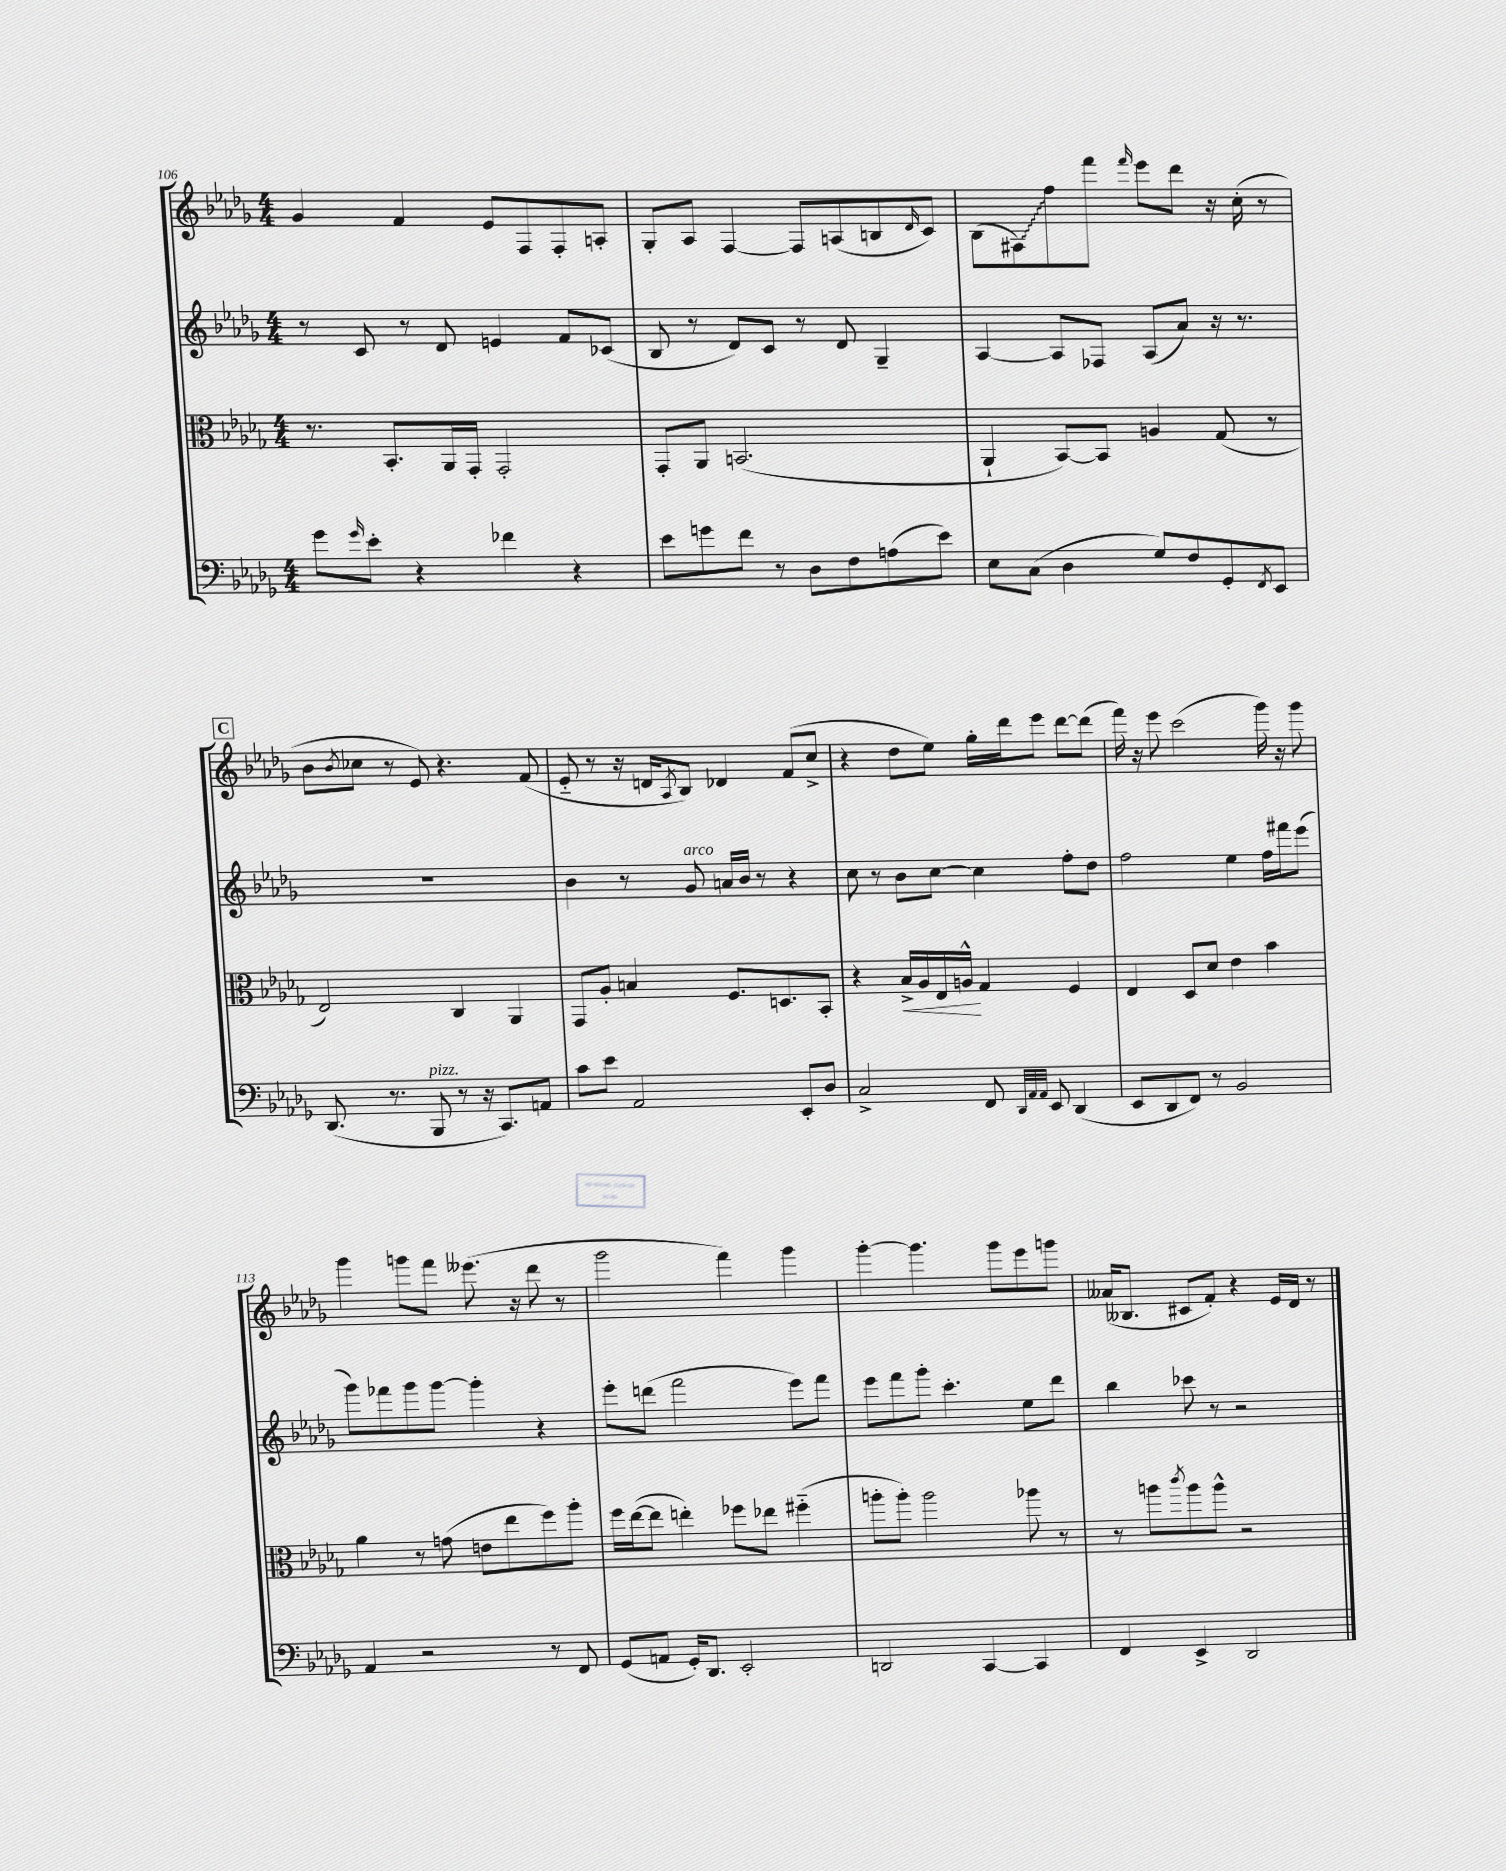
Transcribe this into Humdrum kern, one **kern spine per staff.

**kern	**kern	**kern	**kern
*staff4	*staff3	*staff2	*staff1
*clefF4	*clefC3	*clefG2	*clefG2
*k[b-e-a-d-g-]	*k[b-e-a-d-g-]	*k[b-e-a-d-g-]	*k[b-e-a-d-g-]
*M4/4	*M4/4	*M4/4	*M4/4
8g-\L	8.r	8r	4g-/
16qqg-/	.	.	.
8e-'\J	.	8c/	.
.	8.BB-'/L	.	.
4r	.	8r	4f/
.	16AA-/L	8d-/	.
.	16GG-'/JJ	.	.
4f-\	2GG-'/	4e/	8e-/L
.	.	.	8F/
4r	.	8f/L	8F'/
.	.	(8c-/J	8A'/J
=	=	=	=
8e-\L	8GG-'/L	8B-/	8G-'/L
8g\	8AA-/J	8r	8A-/J
8f\J	(2.BB/	8d-/L)	[4F/
8r	.	8c/J	.
8D-\L	.	8r	8F/]L
8F\	.	8d-/	(8A/
(8A\	.	4G-~/	8B/
.	.	.	16qqd-/
8e-\J)	.	.	8c/J)
=	=	=	=
8E-\L	4AA-`/	[4A-/	(8B-\L
(8C\J	.	.	8F#\)
4D-\	[8BB-/L)	8A-/]L	8ff\
.	8BB-/]J	8F-/J	8fff\J
.	.	.	16qqfff/
8G-/L)	4A/	(8A-/L	8eee-\L
8F/	.	8a-/J)	8ddd-\J
8GG-'/	(8G-/	16r	16r
.	.	8.r	(16cc'\
8qFF/	.	.	.
8EE-/J	8r	.	8r
=	=	=	=
(8.DD-/	2E-/)	1r	8b-\L
.	.	.	8qb-/
.	.	.	8cc-\J
8.r	.	.	.
.	.	.	8r
8BBB-/	.	.	8e-/)
8r	4C/	.	4.r
16r	.	.	.
8.CC/L)	.	.	.
.	4AA-/	.	.
8AA/J	.	.	(8f/
=	=	=	=
8c\L	8GG-/L	4b-\	8e-'~/
8e-\J	8A-'/J	.	8r
2AA-/	4B/	8r	16r
.	.	.	16d/LK
.	.	.	8qA-/
.	.	8g-/	8B-/J)
.	8.F/L	16a/LL	4d-/
.	.	16b-/JJ	.
.	.	8r	.
.	8.D/	.	.
8EE-'/L	.	4r	(8f/L
8D-/J	8BB-'/J	.	8cc^/J
=	=	=	=
2C^/	4r	8cc\	4r
.	.	8r	.
.	16B-^/LL	8b-\L	8dd-\L
.	16A-/	.	.
.	16E-/	[8cc\J	8ee-\J)
.	16A^^/JJ	.	.
8FF/	4G-/	4cc\]	16gg-'\LL
.	.	.	16ddd-\J
32qqDD-/LLL	.	.	.
32qqAA-/	.	.	.
32qqAA-/JJJ	.	.	.
8EE-/	.	.	8eee-\J
(4DD-/	4F/	8ff'\L	[8ddd-\L
.	.	8dd-\J	(8ddd-\]J
=	=	=	=
8EE-/L	4E-/	2ff\	16fff\)
.	.	.	16r
8DD-/	.	.	8eee-\
8FF/J)	8D-/L	.	(2ccc\
8r	8d-/J	.	.
2BB-/	4e-\	4ee-\	.
.	4b-\	16ff\LL	16ggg-\)
.	.	16fff#\J	16r
.	.	(8eee-\J	8ggg-\
=	=	=	=
4AA-/	4a-\	8ggg-\L)	4ggg-\
.	.	8fff-\	.
2r	8r	8ggg-\	8ggg\L
.	(8g\	[8ggg-\J	8fff\J
.	8e\L	4ggg-'\]	(8.eee--\
.	8ee-\	.	.
.	.	.	16r
8r	8ff\)	4r	8ddd-\
8FF/	8aa-'\J	.	8r
=	=	=	=
(8GG-/L	16ff\LL	8eee-'\L	2ggg-\
.	([16ee-\J	.	.
8AA/J	8ee-\]J	(8ddd\J	.
16GG-'/LK)	4ee'\)	2fff\	.
8.DD-/J	.	.	.
2EE-'/	8ff-\L	.	4fff\)
.	8ee-\J	.	.
.	(4ff#'~\	8eee-\L)	4ggg-\
.	.	8fff\J	.
=	=	=	=
2DD/	8aa'\L	8eee-\L	[4ggg-'\
.	8aa'\J)	8fff\	.
.	2aa\	8ggg-'\J	4.ggg-\]
.	.	4.ccc'\	.
[4CC/	.	.	.
.	.	.	8ggg-\L
4CC/]	8aa-\	8ee-\L	8eee-\
.	8r	8ddd-\J	8ggg\J
=	=	=	=
4FF/	8r	4bb-\	(16a--/LK
.	.	.	8.B--/J
.	8aa\L	.	.
.	8qccc/	.	.
4EE-^/	8aa\	8ccc-\	8c#/L
.	8aa^^\J	8r	8f'/J)
2DD-/	2r	2r	4r
.	.	.	16e-/LL
.	.	.	16d-/JJ
.	.	.	8r
==	==	==	==
*-	*-	*-	*-
